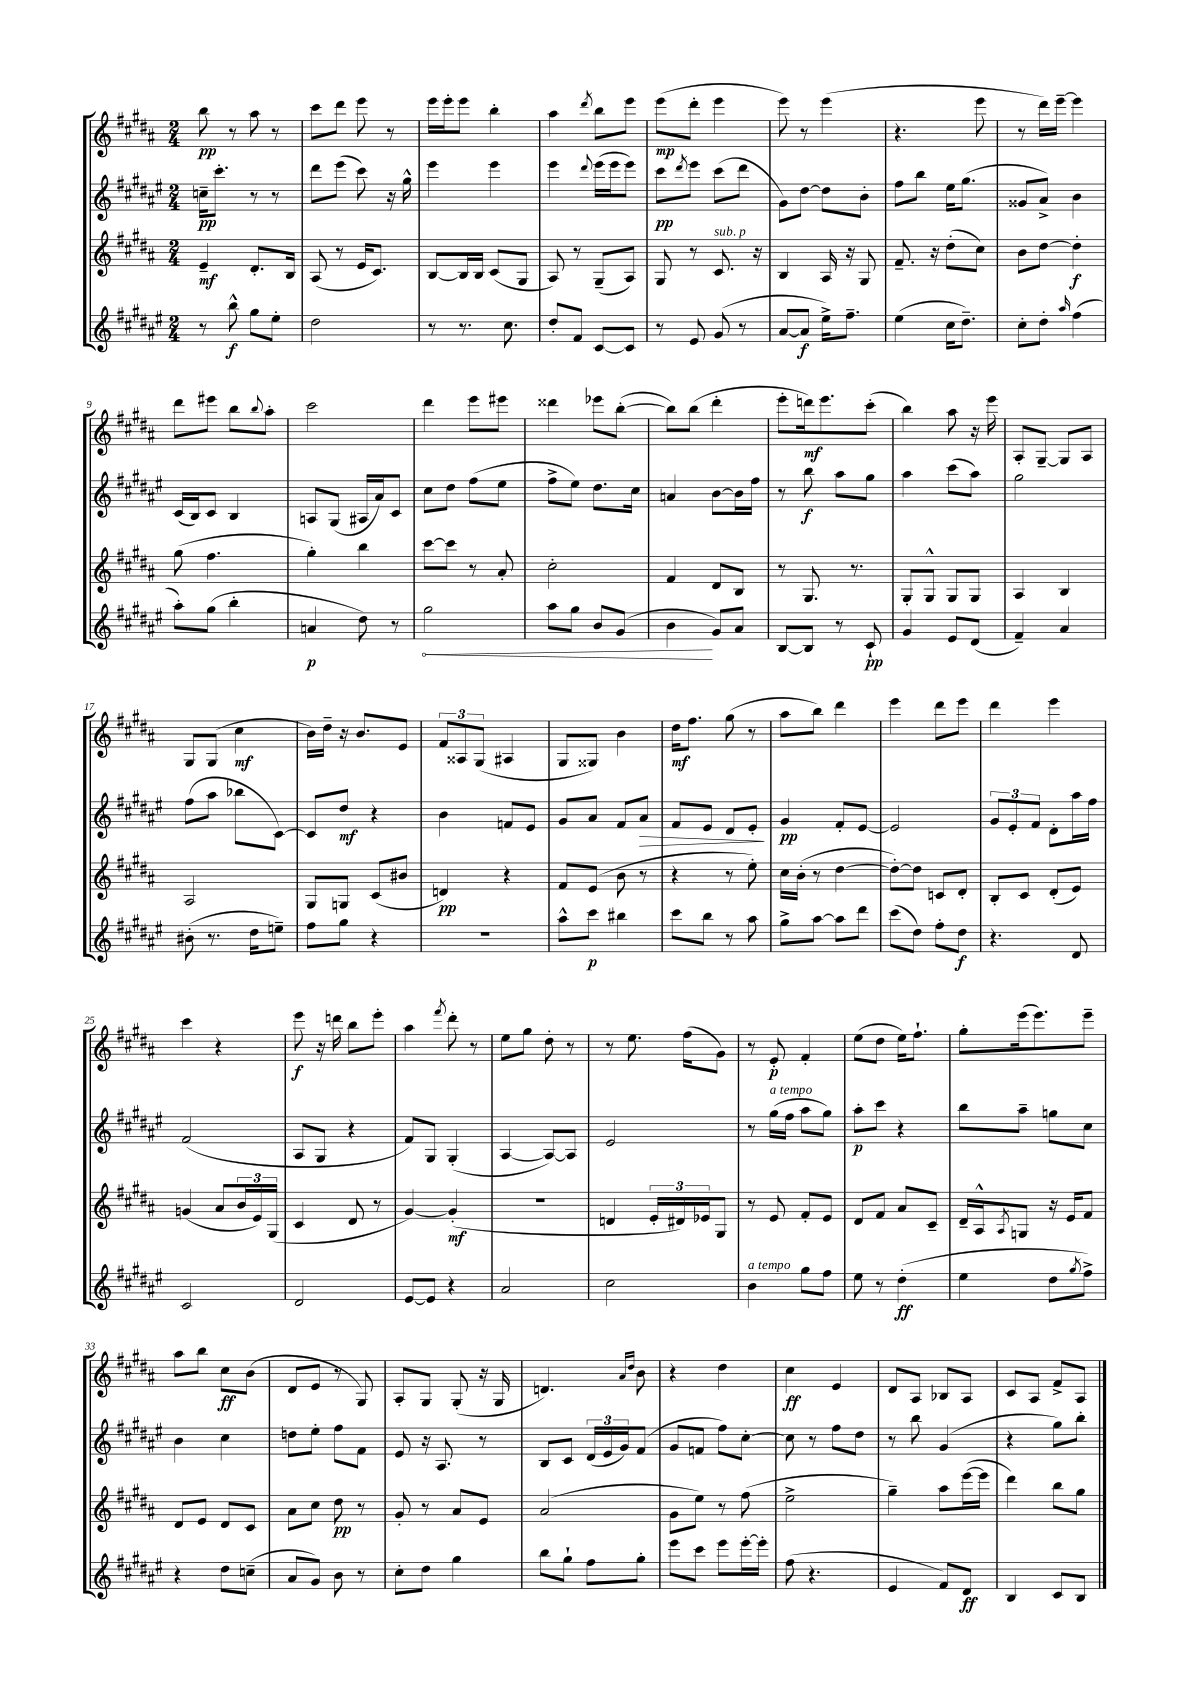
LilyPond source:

<<
\new StaffGroup <<
\new Staff = "s0" {
    \clef treble \key b \major \numericTimeSignature \time 2/4
    b''8\pp r8 ais''8 r8 |
    cis'''8 dis'''8 e'''8 r8 |
    e'''16 e'''16-. e'''8 b''4-. |
    ais''4 \acciaccatura { dis'''8 } b''8 e'''8 |
    e'''8\mp( dis'''8-. e'''4 |
    e'''8) r8 e'''4( |
    r4. e'''8 |
    r8 dis'''16) e'''16~-- e'''4 |
    dis'''8 eis'''8 b''8 \appoggiatura { b''8 } ais''8-. |
    cis'''2 |
    dis'''4 e'''8 eis'''8 |
    disis'''4 ees'''8 b''8~-.( |
    b''8) b''8( dis'''4-. |
    e'''8-. d'''16\mf) e'''8. cis'''8-.( |
    b''4) ais''8 r16 e'''16 |
    ais8-. gis8~-- gis8 ais8 |
    gis8 gis8( cis''4\mf |
    b'16) dis''16-- r16 b'8. e'8 |
    \tuplet 3/2 { fis'8 aisis8 gis8( } ais4 |
    gis8 gisis8) b'4 |
    dis''16\mf fis''8. gis''8( r8 |
    ais''8 b''8) dis'''4 |
    e'''4 dis'''8 e'''8 |
    dis'''4 e'''4 |
    cis'''4 r4 |
    e'''8\f r16 d'''16 b''8 e'''8-. |
    ais''4 \acciaccatura { fis'''8 } dis'''8-. r8 |
    e''8 gis''8 dis''8-. r8 |
    r8 e''8. fis''16( gis'8) |
    r8 e'8-.\p fis'4-. |
    e''8( dis''8 e''16) fis''8.-! |
    gis''8-. e'''16( e'''8.) e'''8-- |
    ais''8 b''8 cis''8\ff b'8( |
    dis'8 e'8 r8 gis8) |
    ais8-. gis8 gis8-.( r16 gis16 |
    d'4.) \grace { ais'16 dis''16 } b'8 |
    r4 dis''4 |
    cis''4\ff e'4 |
    dis'8 ais8 bes8 ais8 |
    cis'8 ais8 fis'8-> ais8 \bar "|." |
}
\new Staff = "s1" {
    \clef treble \key fis \major \numericTimeSignature \time 2/4
    c''16--\pp cis'''8.-. r8 r8 |
    dis'''8 eis'''8( cis'''8) r16 gis''16-^ |
    eis'''4 eis'''4 |
    eis'''4 \appoggiatura { dis'''8 } eis'''16( eis'''16 eis'''8) |
    cis'''8\pp \acciaccatura { dis'''8 } eis'''8 cis'''8( dis'''8 |
    gis'8) dis''8~ dis''8 b'8-. |
    fis''8 b''8 eis''16 gis''8.( |
    gisis'8 ais'8->) b'4 |
    cis'16( b16) cis'8 b4 |
    a8 gis8( ais16 ais'16) cis'8 |
    cis''8 dis''8 fis''8( eis''8 |
    fis''8-> eis''8) dis''8. cis''16 |
    a'4 b'8~ b'16 fis''16 |
    r8 b''8\f ais''8 gis''8 |
    ais''4 cis'''8( ais''8) |
    gis''2 |
    fis''8( ais''8 bes''8 cis'8~) |
    cis'8 dis''8\mf r4 |
    b'4 f'8 eis'8 |
    gis'8 ais'8 fis'8 ais'8\> |
    fis'8 eis'8 dis'8 eis'8-.\! |
    gis'4\pp fis'8-. eis'8~ |
    eis'2 |
    \tuplet 3/2 { gis'8 eis'8-. fis'8 } dis'8-. ais''16 fis''16 |
    fis'2( |
    ais8 gis8 r4 |
    fis'8) gis8 gis4-.( |
    ais4~ ais8~) ais8 |
    eis'2 |
    r8 gis''16^\markup { \italic "a tempo" }( fis''16 ais''8 gis''8) |
    ais''8-.\p cis'''8 r4 |
    b''8 ais''8-- g''8 cis''8 |
    b'4 cis''4 |
    d''8 eis''8-. fis''8 fis'8 |
    eis'8 r16 ais8. r8 |
    b8 cis'8 \tuplet 3/2 { dis'16( eis'16 gis'16) } fis'8( |
    gis'8 f'8 fis''8) cis''8~-. |
    cis''8 r8 fis''8 dis''8 |
    r8 b''8 gis'4( |
    r4 gis''8) b''8-. \bar "|." |
}
\new Staff = "s2" {
    \clef treble \key b \major \numericTimeSignature \time 2/4
    e'4--\mf dis'8.-. b16 |
    ais8( r8 e'16 cis'8.) |
    b8~ b16 b16 cis'8( gis8 |
    ais8) r8 gis8--( ais8) |
    gis8 r8 cis'8.^\markup { \italic "sub. p" } r16 |
    b4 ais16 r16 gis8 |
    fis'8.-- r16 dis''8-.( cis''8) |
    b'8 dis''8~ dis''4-.\f |
    gis''8( fis''4. |
    gis''4-.) b''4 |
    cis'''8~ cis'''8 r8 ais'8-. |
    cis''2-. |
    fis'4 dis'8 b8 |
    r8 gis8. r8. |
    gis8-. gis8-^ gis8 gis8 |
    ais4 b4 |
    ais2 |
    gis8 g8 cis'8( bis'8 |
    d'4\pp) r4 |
    fis'8 e'8( b'8 r8 |
    r4 r8 e''8-.) |
    cis''16 b'16-.( r8 dis''4~ |
    dis''8~-.) dis''8 c'8 dis'8-. |
    b8-. cis'8 dis'8-.( e'8) |
    g'4( ais'8 \tuplet 3/2 { b'16 e'16) gis16( } |
    cis'4 dis'8 r8 |
    gis'4~) gis'4-.\mf( |
    R2 |
    d'4 \tuplet 3/2 { e'16-. dis'16) ees'16 } gis8 |
    r8 e'8 fis'8-. e'8 |
    dis'8 fis'8 ais'8 cis'8-- |
    dis'16-- ais16-^ \acciaccatura { ais8 } g8 r16 e'16 fis'8 |
    dis'8 e'8 dis'8 cis'8 |
    ais'8 cis''8 dis''8\pp r8 |
    gis'8-. r8 ais'8 e'8 |
    ais'2( |
    gis'8 e''8) r8 fis''8( |
    e''2-> |
    gis''4--) ais''8 e'''16~( e'''16 |
    dis'''4) b''8 gis''8 \bar "|." |
}
\new Staff = "s3" {
    \clef treble \key fis \major \numericTimeSignature \time 2/4
    r8 b''8-^\f gis''8 eis''8-. |
    dis''2 |
    r8 r8. cis''8. |
    dis''8-. fis'8 cis'8~ cis'8 |
    r8 eis'8 gis'8( r8 |
    ais'8~ ais'8\f eis''16->) fis''8.-- |
    eis''4( cis''16 dis''8.--) |
    cis''8-. dis''8-. \grace { ais''16 } fis''4( |
    ais''8-.) gis''8( b''4-. |
    a'4\p dis''8) r8 |
    \once \override Hairpin.circled-tip = ##t gis''2\< |
    ais''8 gis''8 b'8 gis'8( |
    b'4\! gis'8) ais'8 |
    b8~ b8 r8 cis'8-!\pp |
    gis'4 eis'8 dis'8( |
    fis'4--) ais'4 |
    bis'8-.( r8. dis''16 e''8--) |
    fis''8 gis''8 r4 |
    r2 |
    ais''8-^ cis'''8\p bis''4 |
    cis'''8 b''8 r8 ais''8 |
    gis''8-> ais''8~ ais''8 dis'''8 |
    cis'''8( dis''8) fis''8-. dis''8\f |
    r4. dis'8 |
    cis'2 |
    dis'2 |
    eis'8~ eis'8 r4 |
    ais'2 |
    cis''2 |
    b'4^\markup { \italic "a tempo" } gis''8 fis''8 |
    eis''8 r8 dis''4-.\ff( |
    eis''4 dis''8 \acciaccatura { gis''8 } fis''8->) |
    r4 dis''8 c''8--( |
    ais'8 gis'8) b'8 r8 |
    cis''8-. dis''8 gis''4 |
    b''8 gis''8-! fis''8 gis''8-. |
    eis'''8 cis'''8 eis'''8 eis'''16~-. eis'''16-. |
    fis''8( r4. |
    eis'4 fis'8) dis'8\ff |
    b4 cis'8 b8 \bar "|." |
}
>>
>>
